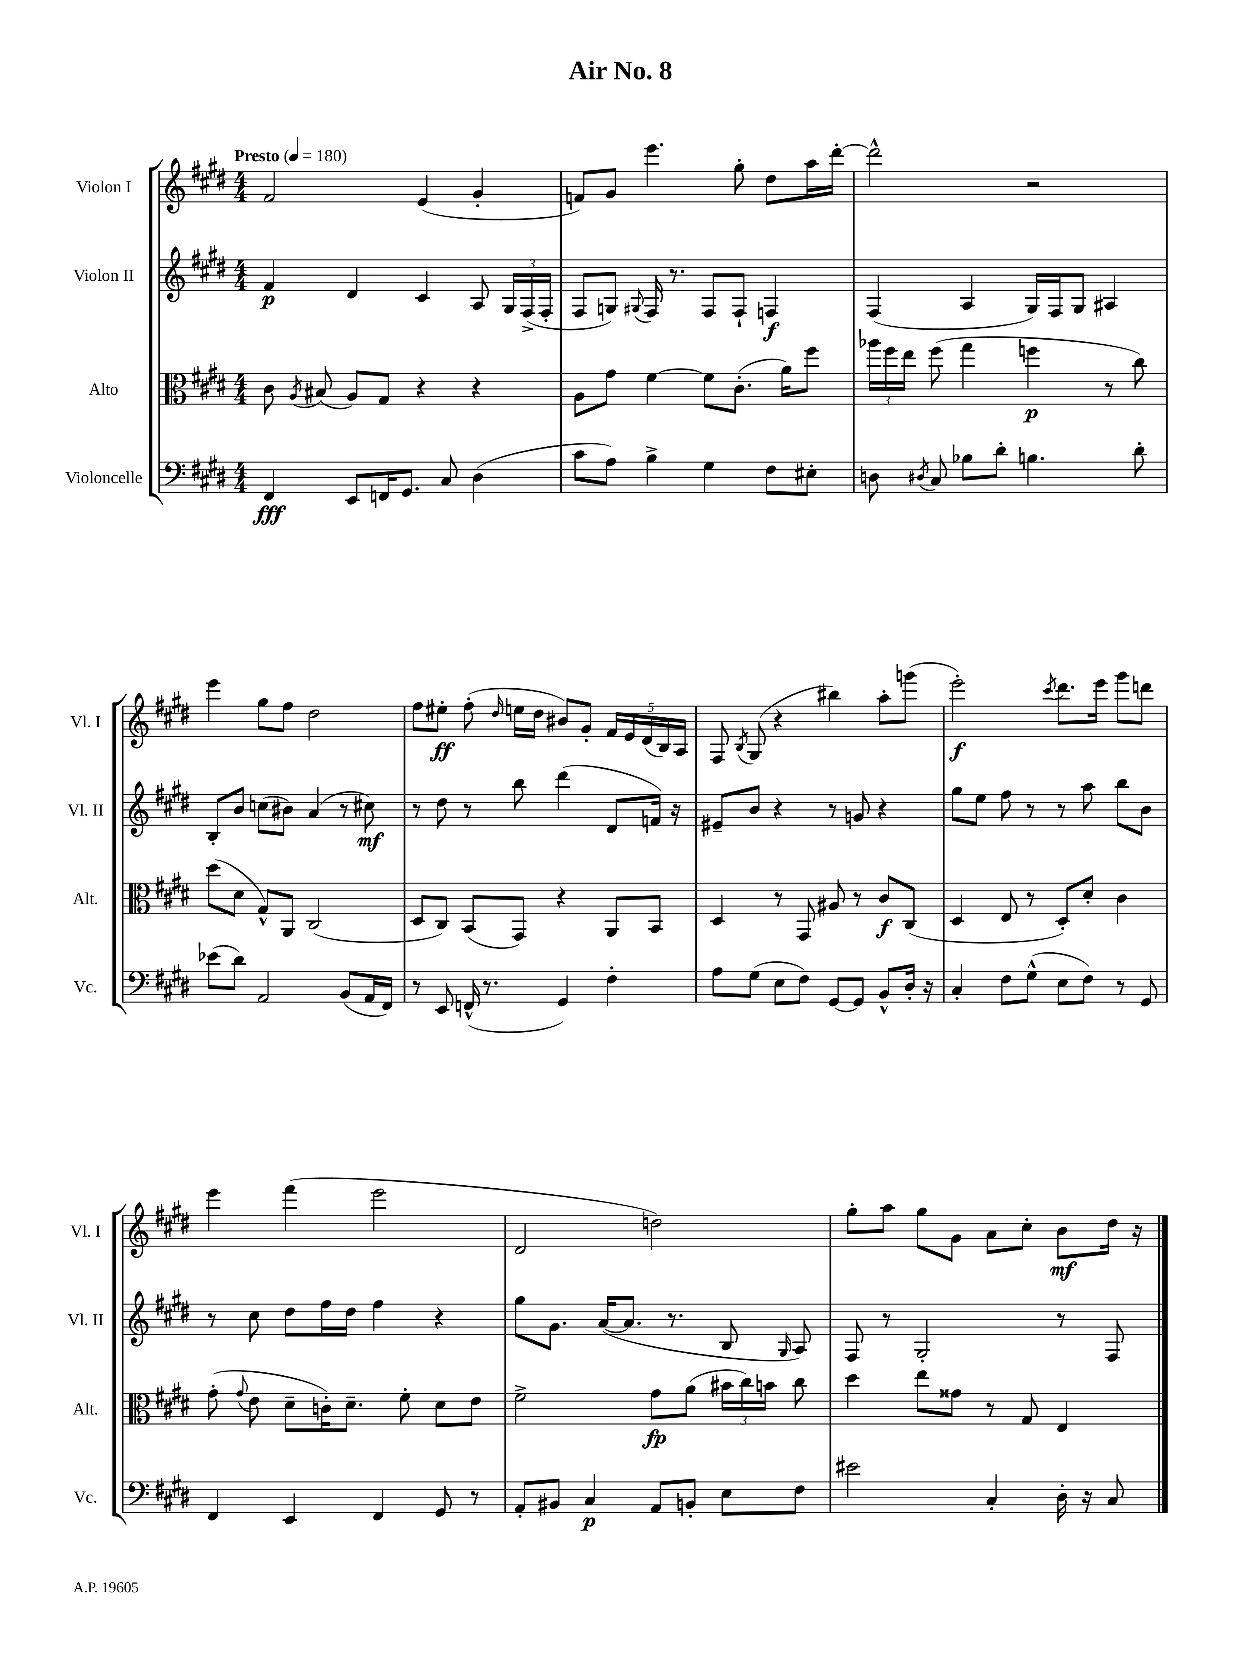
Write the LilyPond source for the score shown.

\header { title = "Air No. 8" }
<<
\new StaffGroup <<
\new Staff = "s0" \with { instrumentName = "Violon I" shortInstrumentName = "Vl. I" } {
    \clef treble \key e \major \numericTimeSignature \time 4/4 \tempo "Presto" 4 = 180
    \autoBeamOff fis'2 e'4( gis'4-. |
    f'8[) gis'8] e'''4. gis''8-. dis''8[ a''16 dis'''16]~-. |
    dis'''2-^ r2 |
    e'''4 gis''8[ fis''8] dis''2 |
    fis''8[ eis''8]-.\ff fis''8-.( \grace { dis''16 } e''16[ dis''16] bis'8[) gis'8]-. \tuplet 5/4 { fis'16[ e'16 dis'16( b16) a16] } |
    fis8 \acciaccatura { b8 } gis8( r4 bis''4) a''8[-. g'''8]( |
    e'''2-.\f) \acciaccatura { cis'''8 } dis'''8.[ e'''16] gis'''8[ d'''8] |
    e'''4 fis'''4( e'''2 |
    dis'2 d''2) |
    gis''8[-. a''8] gis''8[ gis'8] a'8[ cis''8]-. b'8[\mf dis''16] r16 \bar "|." |
}
\new Staff = "s1" \with { instrumentName = "Violon II" shortInstrumentName = "Vl. II" } {
    \clef treble \key e \major \numericTimeSignature \time 4/4
    \autoBeamOff fis'4\p dis'4 cis'4 a8 \tuplet 3/2 { gis16[ fis16->( fis16]-. } |
    fis8[ g8]) \appoggiatura { gis8 } fis16 r8. fis8[ fis8]-! f4\f |
    fis4( a4 gis16[) fis16 gis8] ais4 |
    b8[-. b'8] c''8[( bis'8]) a'4( r8 cis''8\mf) |
    r8 dis''8 r8 b''8 dis'''4( dis'8[ f'16]) r16 |
    eis'8[-- b'8] r4 r8 g'8 r4 |
    gis''8[ e''8] fis''8 r8 r8 a''8 b''8[ b'8] |
    r8 cis''8 dis''8[ fis''16 dis''16] fis''4 r4 |
    gis''8[ gis'8.] a'16[~( a'8.] r8. b8 \grace { gis16 } a8) |
    fis8 r8 gis2-. r8 fis8 \bar "|." |
}
\new Staff = "s2" \with { instrumentName = "Alto" shortInstrumentName = "Alt." } {
    \clef alto \key e \major \numericTimeSignature \time 4/4
    \autoBeamOff cis'8 \acciaccatura { a8 } bis8( a8[) gis8] r4 r4 |
    a8[ gis'8] fis'4~ fis'8[ cis'8.]-.( a'16[) fis''8] |
    \tuplet 3/2 { aes''16[ fis''16 e''16] } fis''8( gis''4 f''4\p r8 cis''8) |
    dis''8[( dis'8] gis8[-^) a,8] cis2( |
    dis8[ cis8]) b,8[( gis,8]) r4 a,8[ b,8] |
    dis4 r8 gis,8 ais8 r8 cis'8[\f cis8]( |
    dis4 e8 r8 dis8[-.) dis'8]-. cis'4 |
    gis'8-.( \appoggiatura { gis'8 } e'8 dis'8[-- c'16-.) dis'8.]-- fis'8-. dis'8[ e'8] |
    fis'2-> gis'8[\fp a'8]( \tuplet 3/2 { bis'16[ cis''16) b'16] } cis''8 |
    dis''4 e''8[ gisis'8] r8 gis8 e4 \bar "|." |
}
\new Staff = "s3" \with { instrumentName = "Violoncelle" shortInstrumentName = "Vc." } {
    \clef bass \key e \major \numericTimeSignature \time 4/4
    \autoBeamOff fis,4\fff e,8[ f,16 gis,8.] cis8 dis4( |
    cis'8[ a8]) b4-> gis4 fis8[ eis8]-. |
    d8 \acciaccatura { dis8 } cis8 bes8[ dis'8]-. b4. dis'8-. |
    ees'8[( dis'8]) a,2 b,8[( a,16 fis,16]) |
    r8 e,8 f,16-^( r8. gis,4) fis4-. |
    a8[ gis8]( e8[ fis8]) gis,8[~ gis,8] b,8[-^ dis16]-. r16 |
    cis4-. fis8[ gis8]-^( e8[ fis8]) r8 gis,8 |
    fis,4 e,4 fis,4 gis,8 r8 |
    a,8[-. bis,8] cis4\p a,8[ b,8]-. e8[ fis8] |
    eis'2 cis4-. dis16-. r16 cis8 \bar "|." |
}
>>
>>
\layout { \context { \Score \remove "Bar_number_engraver" } }
